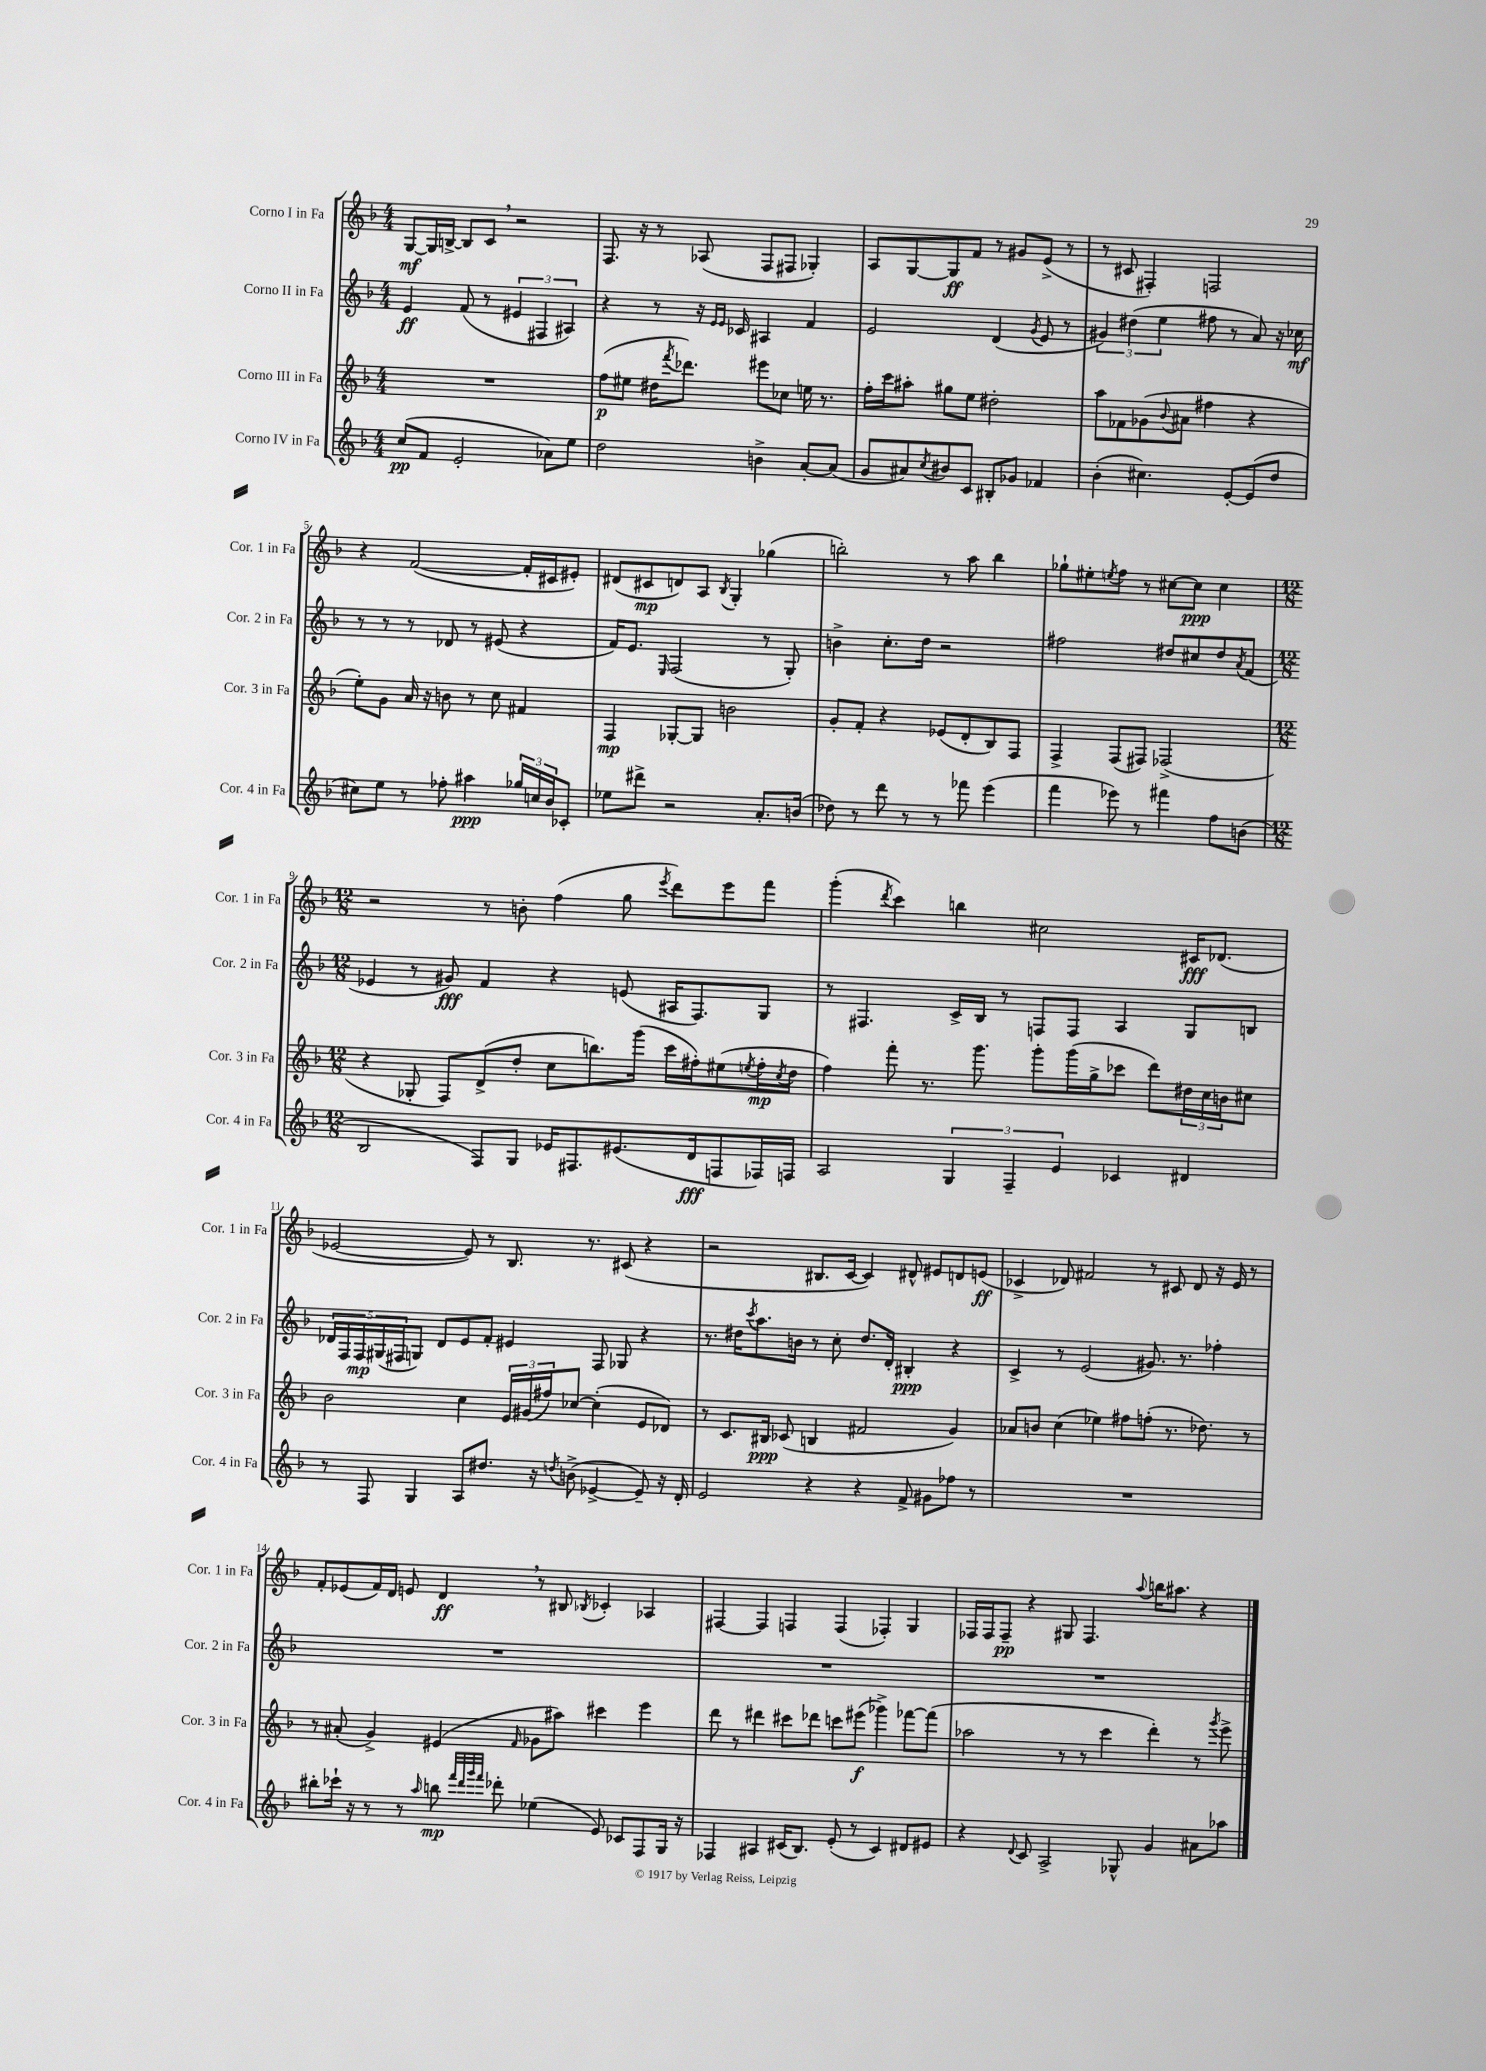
<<
\new StaffGroup <<
\new Staff = "s0" \with { instrumentName = "Corno I in Fa" shortInstrumentName = "Cor. 1 in Fa" } {
    \clef treble \key f \major \numericTimeSignature \time 4/4
    g8~\mf g16 b16~-> b8 c'8 \breathe r2 |
    f8. r16 r8 aes8( f8 fis8 ges4-.) |
    a8 g8~ g8\ff f'8 r8 gis'8 e'8->( r8 |
    r8 cis'8 fis4-.) f2 |
    r4 f'2~( f'16-. cis'16 eis'8-.) |
    dis'8( cis'8\mp d'8) a8 \acciaccatura { bes8 } g4-. ges''4( |
    b''2-.) r8 a''8 b''4 |
    ges''8-! eis''8-. \acciaccatura { e''8 } f''8 r8 cis''8~ cis''8\ppp cis''4 |
    \numericTimeSignature \time 12/8 r2 r8 b'8-. f''4( g''8 \acciaccatura { e'''8 } d'''8) e'''8 f'''8 |
    g'''4-.( \acciaccatura { d'''8 } c'''4) b''4 cis''2 cis'16\fff des'8.( |
    ees'2~ ees'8) r8 bes8. r8. cis'8( r4 |
    r2 bis8. c'16~ c'4) dis'8-^ eis'8 d'8 e'8\ff( |
    ces'4-> des'8) fis'2 r8 cis'8 des'8 r16 e'16 r8 |
    f'8-. ees'8( f'16) d'16 e'8 d'4\ff \breathe r8 bis8 \acciaccatura { bes8 } ces'4-. aes4 |
    fis4~ fis4 f4 f4( fes4-.) g4 |
    fes16 fes16 fes8--\pp r4 gis8 fes4. \appoggiatura { a''8 } b''16 ais''8. r4 \bar "|." |
}
\new Staff = "s1" \with { instrumentName = "Corno II in Fa" shortInstrumentName = "Cor. 2 in Fa" } {
    \clef treble \key f \major \numericTimeSignature \time 4/4
    e'4\ff f'8( r8 \tuplet 3/2 { eis'4 fis4 ais4) } |
    r4 r8 r16 \grace { e'16 e'16 } ces'16 ais4 f'4 |
    e'2 d'4( \acciaccatura { g'8 } e'8 r8 |
    \tuplet 3/2 { gis'4) dis''4( e''4 } fis''8 r8 a'8) r16 ces''16\mf |
    r8 r8 r8 des'8 r8 eis'8( r4 |
    f'16) e'8. \grace { e16 } f2( r8 g8-.) |
    b'4-> c''8.-. d''16 r2 |
    fis''2 dis''8 cis''8 dis''8 \acciaccatura { a'8 } f'8( |
    \numericTimeSignature \time 12/8 ees'4 r8 gis'8\fff) f'4 r4 e'8( ais16 f8.) g8 |
    r8 fis4. c'16-> bes16 r8 f8 f8 a4 g8 b8 |
    \tuplet 5/4 { des'16 f16 f16\mp gis16( fis16 } g8) des'8 e'8 f'8-. eis'4 fis8 ges8 r4 |
    r8. dis''16 \acciaccatura { c'''8 } a''8. b'16 r8 c''8-. dis''8. d'16-. bis4-.\ppp r4 |
    c'4-> r8 e'2( gis'8.) r8. fes''4-. |
    R1. |
    R1. |
    R1. \bar "|." |
}
\new Staff = "s2" \with { instrumentName = "Corno III in Fa" shortInstrumentName = "Cor. 3 in Fa" } {
    \clef treble \key f \major \numericTimeSignature \time 4/4
    R1 |
    f''8\p( eis''8 dis''16 \acciaccatura { f'''8 } des'''8.) eis'''8 ces''8 e''16 r8. |
    f''16-. c'''16 ais''8-. gis''8 e''8 dis''2-. |
    a''8 fes'8 ges'8( \appoggiatura { bes'8 } ais'8 fis''4 r4 |
    e''8-.) g'8 a'16 r16 b'8 r8 c''8 fis'4 |
    f4\mp ges8~-. ges8 b'2 |
    g'8-. f'8-. r4 ees'8( d'8-. bes8) f8 |
    f4-> f8( fis8) fes2->( |
    \numericTimeSignature \time 12/8 r4 ges8-. f8) d'8->( d''8-. c''8 b''8.) g'''16( c'''16 fis''16-.) eis''8( \acciaccatura { e''8 } fis''16-.\mp \acciaccatura { c''8 } d''16 |
    f''4) f'''8-. r8. g'''8. g'''8-. g'''16( g''16-> ces'''8 d'''8) \tuplet 3/2 { dis''16 c''16 b'16 } cis''8 |
    bes'2 c''4 \tuplet 3/2 { e'16 gis'16( fis''16) } ces''8~ ces''4-.( e'8 des'8) |
    r8 c'8. bis16\ppp ces'8( b4 fis'2 g'4) |
    aes'8 b'8 c''4( ees''4) fis''8 f''8-.( r8. des''8.) r8 |
    r8 ais'8-.( g'4->) eis'4( \grace { f'16 } ges'8 ais''8) cis'''4 e'''4 |
    d'''8 r8 dis'''4 cis'''8 des'''8 c'''8 eis'''8\f( ges'''4->) fes'''8~ fes'''8( |
    aes''2 r8 r8 c'''4 d'''4-.) r8 \acciaccatura { g'''8 } e'''8-> \bar "|." |
}
\new Staff = "s3" \with { instrumentName = "Corno IV in Fa" shortInstrumentName = "Cor. 4 in Fa" } {
    \clef treble \key f \major \numericTimeSignature \time 4/4
    c''8\pp( f'8 e'2-. aes'8) e''8 |
    d''2 b'4-> a'8~-. a'8( |
    g'8 ais'8) \acciaccatura { c''8 } bis'8 c'8 bis8-. ges'8 fes'4 |
    bes'4-.( cis''4.) e'8~-. e'8( d''8 |
    cis''8) e''8 r8 fes''8-. ais''4\ppp \tuplet 3/2 { ges''16 c''16 bes'16 } ces'8-. |
    ees''8 dis'''8-> r2 a'8.-. b'16( |
    des''8) r8 d'''8 r8 r8 fes'''8 e'''4( |
    f'''4 ees'''8) r8 fis'''4 f''8 b'8( |
    \numericTimeSignature \time 12/8 bes2 f8) g8 ees'16 fis8. eis'8.( d'16\fff f8 fes16) f16 |
    a2 \tuplet 3/2 { g4 f4-- e'4 } ces'4 dis'4 |
    r8 f8 g4 a8 dis''8. r16 \acciaccatura { d''8 } b'8->( ees'4~-> ees'8--) r16 d'16-. |
    e'2 r4 r4 f'8-> gis'8 fes''8 r8 |
    R1. |
    bis''8-. ces'''16-! r16 r8 r8 \grace { a''16 } b''8\mp \grace { f'''32 d'''32 g'''32 f'''32 } des'''8-. ees''4( e'8) ces'8 f8 g16 r16 |
    fes4 ais4 cis'16( bes8.) e'8-.( r8 cis'4) dis'8 eis'8 |
    r4 \appoggiatura { d'8 } c'8 a2-> ges8-^ g'4 ais'8 aes''8 \bar "|." |
}
>>
>>
